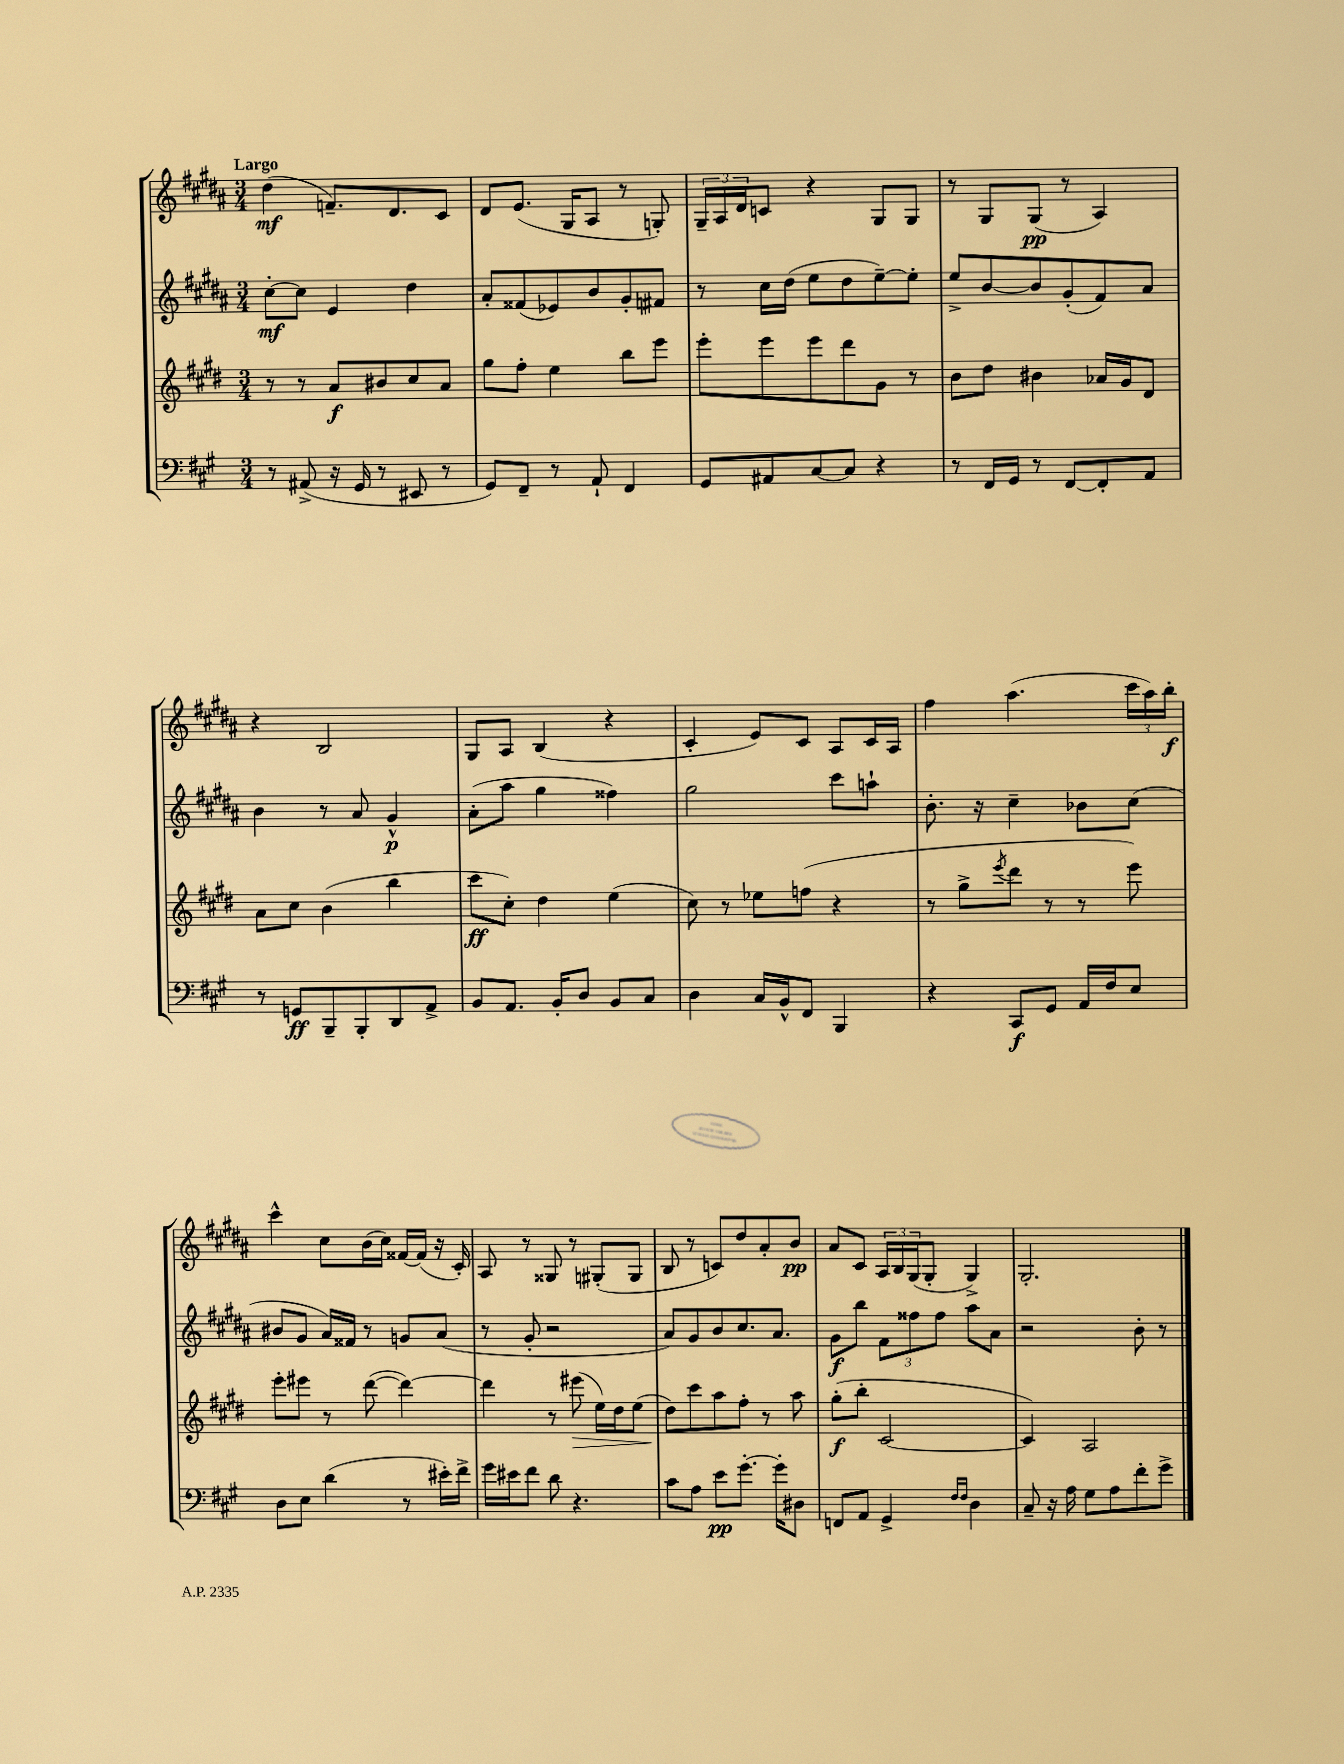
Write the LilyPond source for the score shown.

<<
\new StaffGroup <<
\new Staff = "s0" {
    \clef treble \key b \major \numericTimeSignature \time 3/4 \tempo "Largo"
    dis''4\mf( f'8.--) dis'8. cis'8 |
    dis'8 e'8.( gis16 ais8 r8 g8-.) |
    \tuplet 3/2 { gis16-- ais16 dis'16 } c'8 r4 gis8 gis8 |
    r8 gis8 gis8\pp( r8 ais4) |
    r4 b2 |
    gis8 ais8 b4( r4 |
    cis'4-. e'8) cis'8 ais8 cis'16 ais16 |
    fis''4 ais''4.( \tuplet 3/2 { cis'''16 ais''16) b''16-.\f } |
    cis'''4-^ cis''8 b'16( cis''16) fisis'16~ fisis'16( r16 cis'16-.) |
    ais8 r8 gisis8 r8 gis8-.( gis8 |
    b8 r8 c'8) dis''8 ais'8-. b'8\pp |
    ais'8 cis'8 \tuplet 3/2 { ais16 b16 gis16( } gis8-. gis4->) |
    gis2.-. \bar "|." |
}
\new Staff = "s1" {
    \clef treble \key b \major \numericTimeSignature \time 3/4
    cis''8~-.\mf cis''8 e'4 dis''4 |
    ais'8-. fisis'8( ees'8) b'8 gis'8-. fis'8 |
    r8 cis''16 dis''16( e''8 dis''8 e''8~--) e''8-. |
    e''8-> b'8~ b'8 gis'8-.( fis'8) ais'8 |
    b'4 r8 ais'8 gis'4-^\p |
    ais'8-.( ais''8 gis''4 fisis''4) |
    gis''2 cis'''8 a''8-! |
    b'8.-. r16 cis''4-- bes'8 cis''8( |
    bis'8 gis'8 ais'16) fisis'16 r8 g'8 ais'8( |
    r8 gis'8-. r2 |
    ais'8) gis'8 b'8 cis''8. ais'8. |
    gis'8\f b''8 \tuplet 3/2 { fis'8 fisis''8 fisis''8 } ais''8 ais'8 |
    r2 b'8-. r8 \bar "|." |
}
\new Staff = "s2" {
    \clef treble \key e \major \numericTimeSignature \time 3/4
    r8 r8 a'8\f bis'8 cis''8 a'8 |
    gis''8 fis''8-. e''4 b''8 e'''8 |
    e'''8-. e'''8 e'''8 dis'''8 gis'8 r8 |
    b'8 dis''8 bis'4 aes'16 gis'16 dis'8 |
    a'8 cis''8 b'4( b''4 |
    cis'''8\ff cis''8-.) dis''4 e''4( |
    cis''8) r8 ees''8 f''8( r4 |
    r8 gis''8-> \acciaccatura { e'''8 } dis'''8 r8 r8 e'''8) |
    e'''8-. eis'''8 r8 dis'''8~( dis'''4~) |
    dis'''4 r8 eis'''8\>( e''16) dis''16 e''8( |
    dis''8\!) cis'''8 a''8 fis''8-. r8 a''8 |
    gis''8-.\f( b''8-. cis'2~ |
    cis'4) a2 \bar "|." |
}
\new Staff = "s3" {
    \clef bass \key a \major \numericTimeSignature \time 3/4
    r8 ais,8->( r16 gis,16 r8 eis,8 r8 |
    gis,8) fis,8-- r8 a,8-! fis,4 |
    gis,8 ais,8 cis8~ cis8 r4 |
    r8 fis,16 gis,16 r8 fis,8~ fis,8-. a,8 |
    r8 g,8\ff b,,8-- b,,8-. d,8 a,8-> |
    b,8 a,8. b,16-. d8 b,8 cis8 |
    d4 cis16 b,16-^ fis,8 b,,4 |
    r4 cis,8\f gis,8 a,16 fis16 e8 |
    d8 e8 d'4( r8 eis'16-.) fis'16-> |
    gis'16 eis'16 fis'8 d'8 r4. |
    cis'8 a8 e'8\pp gis'8.~-. gis'16-. dis8 |
    f,8 a,8 gis,4-> \grace { fis16 fis16 } d4 |
    cis8-- r16 a16 gis8 a8 fis'8-. gis'8-> \bar "|." |
}
>>
>>
\layout { \context { \Score \remove "Bar_number_engraver" } }
